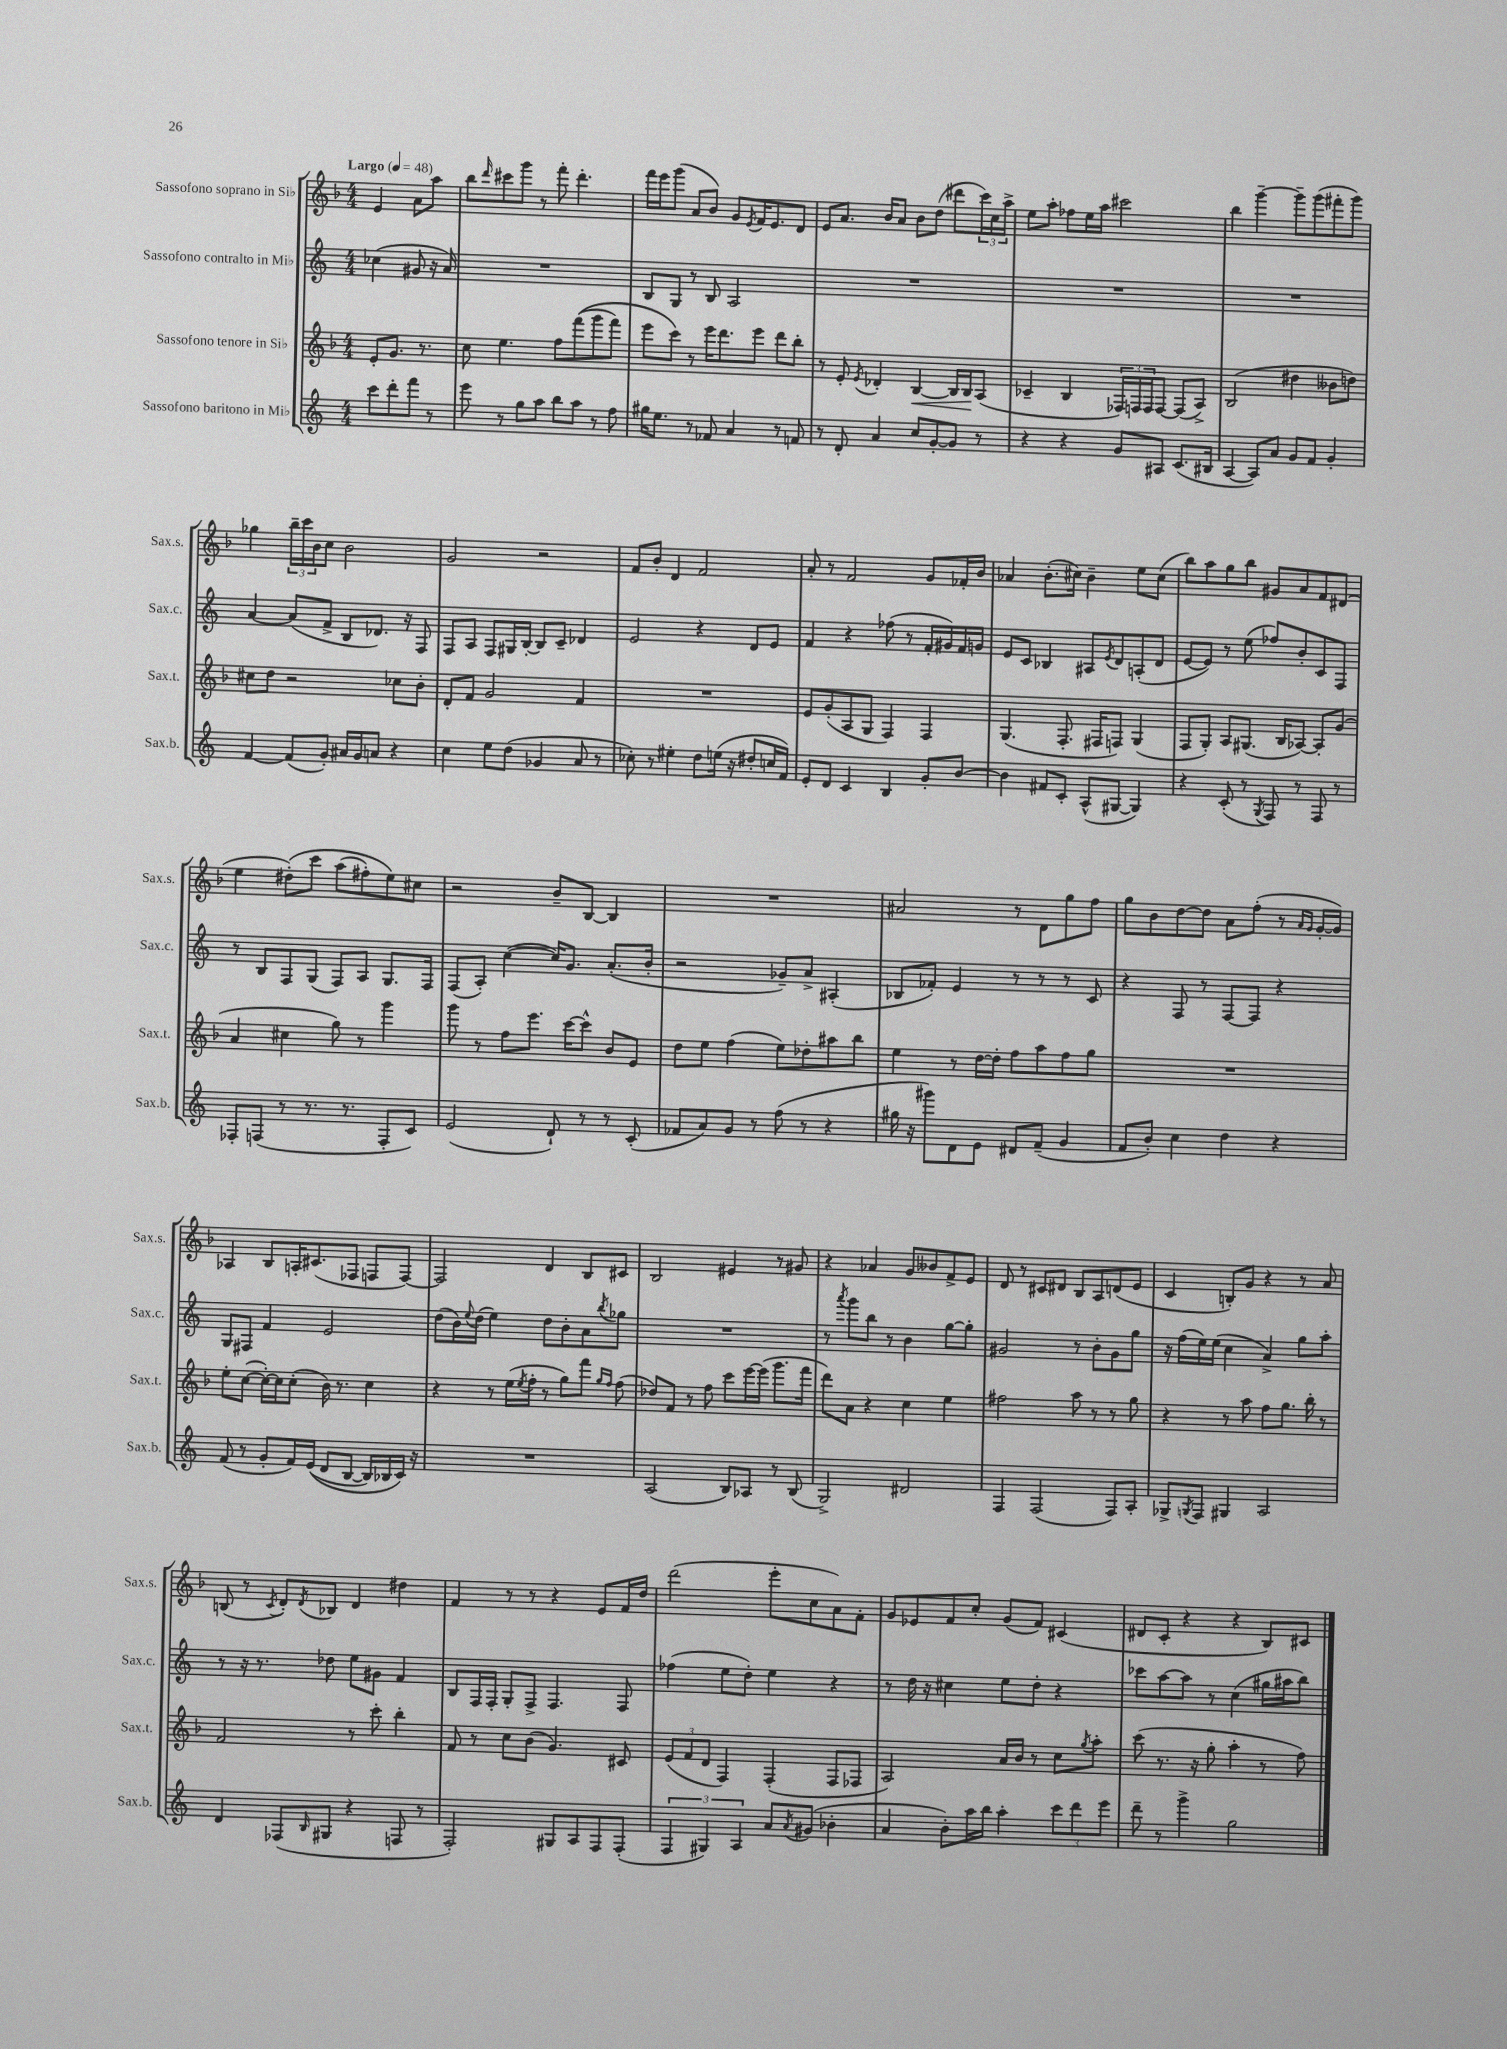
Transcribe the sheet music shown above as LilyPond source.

<<
\new StaffGroup <<
\new Staff = "s0" \with { instrumentName = "Sassofono soprano in Sib" shortInstrumentName = "Sax.s." } {
    \clef treble \key f \major \numericTimeSignature \time 4/4 \partial 2 \tempo "Largo" 4 = 48
    e'4 a'8 a''8 |
    bes''8 \grace { d'''16 } cis'''8 g'''8 r8 f'''8-. d'''4.-. |
    f'''16 e'''16 g'''8( a'8 bes'8) g'8 \acciaccatura { e'8 } f'16 e'8. d'8 |
    e'8 a'8. bes'16 a'8 bes'8 d''8( dis'''8 \tuplet 3/2 { c'''16) c''16 a''16-> } |
    e''8 a''8-. fes''8 e''16 a''16 cis'''2 |
    bes''4 g'''4~-- g'''8-- g'''8( fis'''8-. g'''8) |
    ges''4 \tuplet 3/2 { bes''16-- c'''16 bes'16 } c''8 bes'2 |
    g'2 r2 |
    f'8 bes'8-. d'4 f'2 |
    a'8-. r8 f'2 g'8 fes'16-. bes'16 |
    aes'4 bes'8.-.( cis''16) bes'4-- e''8 cis''8( |
    bes''8) a''8 g''8 bes''8 gis'8 a'8 f'8 dis'8( |
    e''4 dis''8-.)\( c'''8 a''8( fis''8-.) e''8\) cis''8 |
    r2 bes'8-- bes8~ bes4 |
    R1 |
    ais'2 r8 d'8 g''8 f''8 |
    g''8 bes'8 d''8~ d''8 a'8 f''8-.( r8 \grace { a'16 g'16 } g'16~-. g'16) |
    aes4 bes8 a16-. cis'8.( fes8 f8 f8~) |
    f2 d'4 bes8 cis'8 |
    bes2 eis'4 r8 gis'8 |
    r4 aes'4 g'8 beses'8 f'8-> e'8 |
    d'8 r8 cis'8 dis'8 bes8 a8 d'8( e'8 |
    c'4 b8-.) g'8 r4 r8 a'8 |
    b8( r8 \acciaccatura { c'8 } d'8-.) \acciaccatura { d'8 } bes8 d'4 dis''4 |
    f'4 r8 r8 r4 e'8 f'16 d''16 |
    d'''2( e'''8-. c''8 a'8) f'8-. |
    g'8 ees'8 f'8 c''8-. g'8( f'8) cis'4( |
    dis'8 c'8-. r4 r4 bes8) cis'8 \bar "|." |
}
\new Staff = "s1" \with { instrumentName = "Sassofono contralto in Mib" shortInstrumentName = "Sax.c." } {
    \clef treble \key c \major \numericTimeSignature \time 4/4 \partial 2
    ces''4( gis'8 r16 a'16) |
    R1 |
    b8 g8 r8 b8 a2 |
    R1 |
    R1 |
    R1 |
    a'4~ a'8( f'8-> b8 des'8.) r16 f8 |
    f8 a8 f8 gis16 b16~-. b8 c'8-- des'4 |
    e'2 r4 d'8 e'8 |
    f'4 r4 fes''8( r8 f'16-. gis'16) f'16 g'16 |
    e'8 c'8 bes4 ais8 \acciaccatura { e'8 } d'8 a8-.( d'8 |
    e'8~ e'8) r8 e''8( fes''8) b'8-. c'8 f8 |
    r8 b8 f8 g8( f8) a8 g8. f16 |
    f8( a8-.) c''4~( c''16) g'8. a'8.-.( b'16-. |
    r2 ges'8--) a'8-> ais4-.( |
    bes8 fes'8-.) e'4 r8 r8 r8 c'8 |
    r4 f8 r8 f8~ f8 r4 |
    g8 fis8 f'4 e'2 |
    d''8( b'16) \appoggiatura { e''8 } d''16( e''4) d''8 b'8-. a'8 \acciaccatura { b''8 } ges''8 |
    R1 |
    r8 \acciaccatura { a'''8 } g'''8 b''8 r8 b'4 g''8~ g''8-. |
    gis'2 r8 b'8-. gis'8 g''8 |
    r16 f''16( e''16) e''16( c''4 a'4->) g''8 a''8-. |
    r8 r16 r8. des''8 e''8 gis'8 f'4 |
    b8 f16 f16-. g8-. f8-> f4. f8 |
    fes''4( e''8 d''8-.) e''4 r4 |
    r8 d''16 r16 cis''4 e''8 d''8-. r4 |
    ces'''8 a''8~ a''8 r8 c''4( gis''16 ais''16 b''8) \bar "|." |
}
\new Staff = "s2" \with { instrumentName = "Sassofono tenore in Sib" shortInstrumentName = "Sax.t." } {
    \clef treble \key f \major \numericTimeSignature \time 4/4 \partial 2
    e'8-. g'8. r8. |
    c''8 e''4. f''8 f'''8(\( g'''8 f'''8) |
    e'''8 c'''8\) r8 e'''16 d'''8. e'''8 d'''8 bes''8-. |
    r8 e'8-. \acciaccatura { e'8 } des'4-. bes4~\< bes16 bes16\! a8( |
    ces'4-- bes4 \tuplet 3/2 { fes16) f16 f16 } f8~ f8( a8->) |
    bes2( dis''4 beses'8 d''8) |
    cis''8 d''8 r2 ces''8 bes'8-. |
    d'8-. f'8 g'2 f'4 |
    R1 |
    e'8 g'8-.( a8 g8 f4) f4 |
    g4.( f8.-. fis16 f8) g4( |
    f8 g8-.) a8 gis8.( bes16 aes8~) aes8-. g'8( |
    a'4 cis''4 g''8) r8 g'''4 |
    g'''8 r8 f''8 e'''8. c'''16~ c'''8-^ bes'8 e'8 |
    d''8 e''8 f''4( e''8) des''8-. ais''8 bes''8 |
    e''4 r8 d''16~ d''16-. f''8 a''8 f''8 g''8 |
    R1 |
    e''8-. c''8~( c''16~-.) c''16 c''8-.( bes'16) r8. c''4 |
    r4 r8 e''16( \acciaccatura { e''8 } f''16-. r8 g''8) f'''8 \grace { g''16 f''16 } f''8( |
    des''8) f'8 r8 f''8 c'''8 e'''16~ e'''16( g'''8. f'''16 |
    d'''8) a'8 r4 c''4 e''4 |
    fis''2 a''8 r8 r8 g''8 |
    r4 r8 a''8 f''8 g''8. bes''16-. r8 |
    f'2 r8 c'''8-. bes''4-. |
    f'8 r8 c''8 bes'8( g'4.) cis'8 |
    \tuplet 3/2 { e'8( f'8 d'8 } f4) f4-.( f8 fes8 |
    a2) a'16 bes'16 r8 c''8 \acciaccatura { g''8 } a''8-. |
    c'''8( r8. r16 g''8-. a''4-. r8 f''8) \bar "|." |
}
\new Staff = "s3" \with { instrumentName = "Sassofono baritono in Mib" shortInstrumentName = "Sax.b." } {
    \clef treble \key c \major \numericTimeSignature \time 4/4 \partial 2
    c'''8 d'''8-. f'''8 r8 |
    e'''8 r8 g''8 a''8 b''8 a''8 r8 f''8 |
    gis''16 e''8. r8 fes'8 a'4 r8 f'8 |
    r8 d'8-. a'4 c''8 g'8~-. g'8 r8 |
    r4 r4 g'8 ais8 c'8.( bis16 |
    a4~ a8) a'8 g'8 f'8 g'4-. |
    f'4~ f'8( g'8-.) ais'16 g'16 a'8 r4 |
    c''4 e''8 d''8( ges'4 a'8 r8 |
    ces''8-.) r8 eis''4-. d''8 e''16( r16 dis''8-. c''16 f'16) |
    e'8-. d'8 c'4 b4 g'8-. b'8~ |
    b'4 fis'8 c'8-. a8-^( gis8~ gis4) |
    r4 c'8-.( r8 \acciaccatura { g8 } f8) r8 f8 r8 |
    fes8-. f8( r8 r8. r8. f8-. c'8) |
    e'2( d'8-!) r8 r8 c'8-.( |
    fes'8 a'8) g'8 r8 f''8( r8 r4 |
    gis''16 r16 gis'''8) d'8 e'8 dis'8 f'8--( g'4 |
    f'8 b'8-.) c''4 d''4 r4 |
    f'8( r8 g'8-. f'16) e'16(\( d'8 b8~ b16) bes16 c'16\) r16 |
    R1 |
    a2( b8) aes8 r8 b8( |
    g2->) dis'2 |
    f4 f2( f8) a8-. |
    ges8-> \acciaccatura { g8 } f8 gis4 a2 |
    d'4 fes8( \grace { b16 } gis8 r4 f8 r8 |
    f2-.) gis8 a8 f8 f8-.( |
    \tuplet 3/2 { f4 gis4) a4 } a'8 \acciaccatura { a'8 } gis'8( bes'4-. |
    a'4 b'8-.) a''16 b''16 a''4-. \tuplet 3/2 { c'''8 d'''8 e'''8 } |
    d'''8-- r8 g'''4-> g''2 \bar "|." |
}
>>
>>
\layout { \context { \Score \remove "Bar_number_engraver" } }
